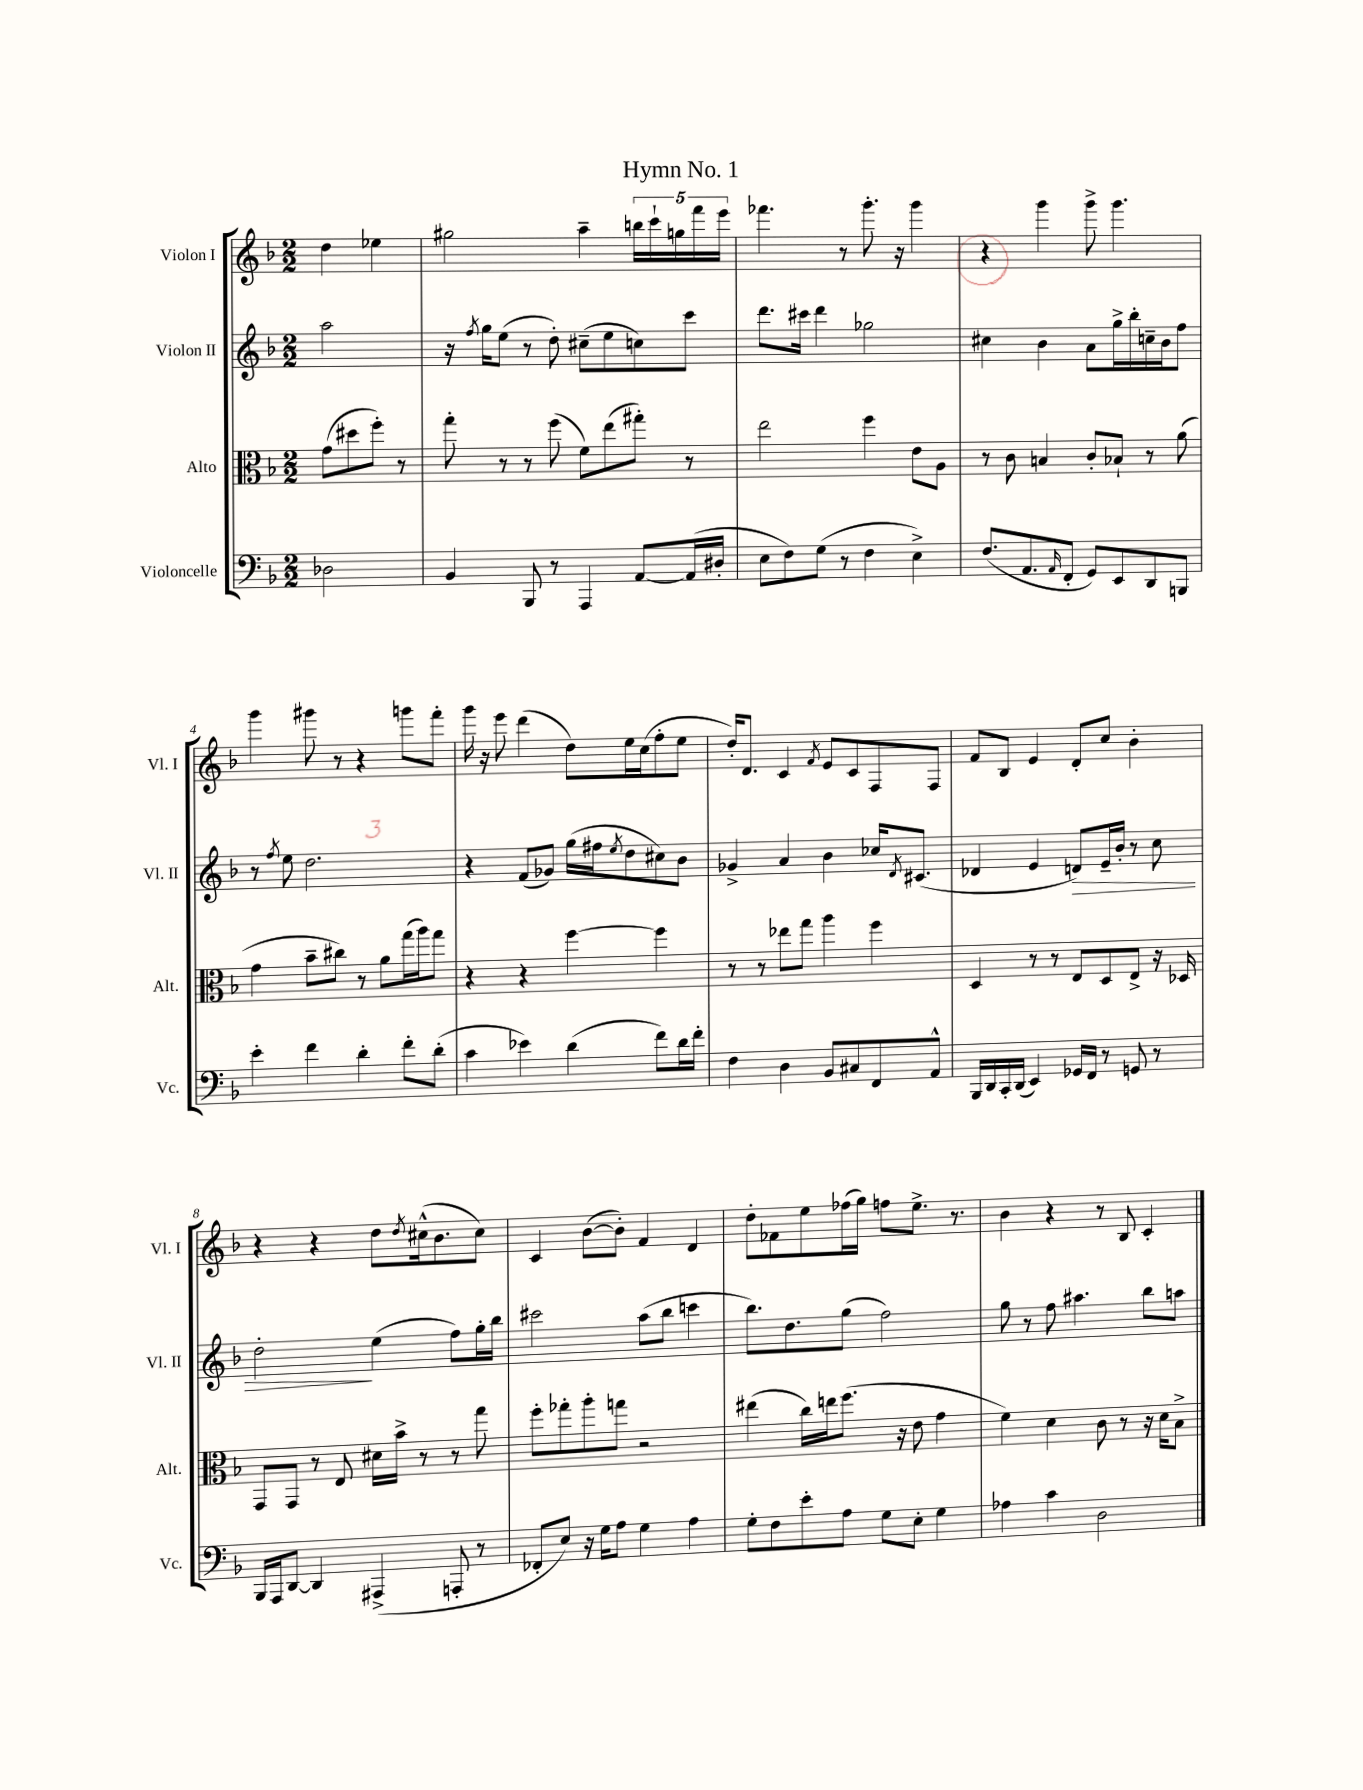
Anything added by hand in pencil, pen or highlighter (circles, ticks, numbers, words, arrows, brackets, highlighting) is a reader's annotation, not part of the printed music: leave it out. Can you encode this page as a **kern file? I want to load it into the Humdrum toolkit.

**kern	**kern	**kern	**kern
*staff4	*staff3	*staff2	*staff1
*clefF4	*clefC3	*clefG2	*clefG2
*k[b-]	*k[b-]	*k[b-]	*k[b-]
*M2/2	*M2/2	*M2/2	*M2/2
2D-	(8g	2aa	4dd
.	8dd#	.	.
.	8ff')	.	4ee-
.	8r	.	.
=	=	=	=
4BB-	8gg'	16r	2gg#
.	.	8qff	.
.	.	16gg	.
.	8r	(8ee	.
8BBB-	8r	8r	.
8r	(8ff	8dd')	.
4AAA	8f)	(8cc#~	4aa~
.	(8ee	8ee	.
[8AA	8gg#')	8cc)	20bb
.	.	.	20ccc`
.	.	.	20gg
(16AA]	8r	8ccc	.
.	.	.	20fff
16D#'	.	.	.
.	.	.	20eee
=	=	=	=
8E	2ee	8.ddd	4.fff-
8F)	.	.	.
.	.	16ccc#	.
(8G	.	4ddd	.
8r	.	.	8r
4F	4ff	2gg-	8.ggg'
.	.	.	16r
4E^)	8e	.	4ggg
.	8A	.	.
=	=	=	=
(8.F	8r	4cc#	4r
.	8c	.	.
8.AA	.	.	.
.	4B	4b-	4ggg
16qqAA	.	.	.
8FF'	.	.	.
8GG)	8c'	8a	8ggg^
8EE	8B-`	16gg^	4.ggg
.	.	16bb-'	.
8DD	8r	16cc~	.
.	.	16b-	.
8BBB	(8a	8ff	.
=	=	=	=
4e'	4g	8r	4ggg
.	.	8qff	.
.	.	8ee	.
4f	8b-~	2.dd	8ggg#
.	8cc#)	.	8r
4d'	8r	.	4r
.	8a	.	.
8f'	(16gg	.	8ggg
.	16aa)	.	.
(8d'	8gg	.	8fff'
=	=	=	=
4c	4r	4r	16ggg
.	.	.	16r
.	.	.	8eee
4e-)	4r	(8f	(4ddd
.	.	8g-)	.
(4d	[4ff	(16gg	8dd)
.	.	16ff#	.
.	.	8qee	.
.	.	8dd	16ee
.	.	.	(16cc
8f)	4ff]	8cc#)	8ff'
16d	.	8b-	8ee
16f'	.	.	.
=	=	=	=
4F	8r	4g-^	16dd')
.	.	.	8.d
.	8r	.	.
4D	8ee-	4a	4c
.	8gg	.	.
.	.	.	8qf
8BB-	4aa	4b-	8e
8C#	.	.	8c
8FF	4ff	16cc-	8F
.	.	8qd	.
.	.	(8.c#	.
8AA^^	.	.	8F
=	=	=	=
16BBB-	4D	4d-	8f
16DD	.	.	.
16CC'	.	.	8B-
(16DD	.	.	.
4EE)	8r	4e	4e
.	8r	.	.
16GG-	8E	8d)	8d'
16FF	.	.	.
8r	8D	16e~	8cc
.	.	16b-'	.
8GG	8E^	8r	4b-'
8r	16r	8cc	.
.	16D-	.	.
=	=	=	=
16BBB-	8GG	2dd'	4r
16AAA	.	.	.
[8DD	8GG	.	.
4DD]	8r	.	4r
.	8E	.	.
(4AAA#^	16d#	(4ee	8dd
.	16b-^	.	.
.	.	.	8qdd
.	8r	.	(16cc#^^
.	.	.	8.b-
8AAA'	8r	8ff)	.
8r	8gg	16gg'	8cc#)
.	.	16bb-	.
=	=	=	=
8FF-'	8ff'	2ccc#	4c
8E)	8gg-'	.	.
16r	8aa'	.	([8b-
16G	.	.	.
8A	8gg	.	8b-'])
4G	2r	(8aa	4f
.	.	8bb-	.
4A	.	4ccc	4d
=	=	=	=
8G'	(4ee#	8.bb-)	8dd'
8F	.	.	8f-
.	.	8.dd	.
8e'	16cc)	.	8ee
.	16ee	.	.
8A	(8.ff	(8gg	(16ff-
.	.	.	16gg)
8G	.	2ff)	8ff
.	16r	.	.
8E'	8e	.	8.ee^
4G	4g	.	.
.	.	.	8.r
=	=	=	=
4A-	4f)	8gg	4b-
.	.	8r	.
4c	4d	8ff	4r
.	.	4.aa#	.
2D	8c	.	8r
.	8r	.	8B-
.	16r	8bb-	4c'
.	16d	.	.
.	8B-^	8aa	.
==	==	==	==
*-	*-	*-	*-
